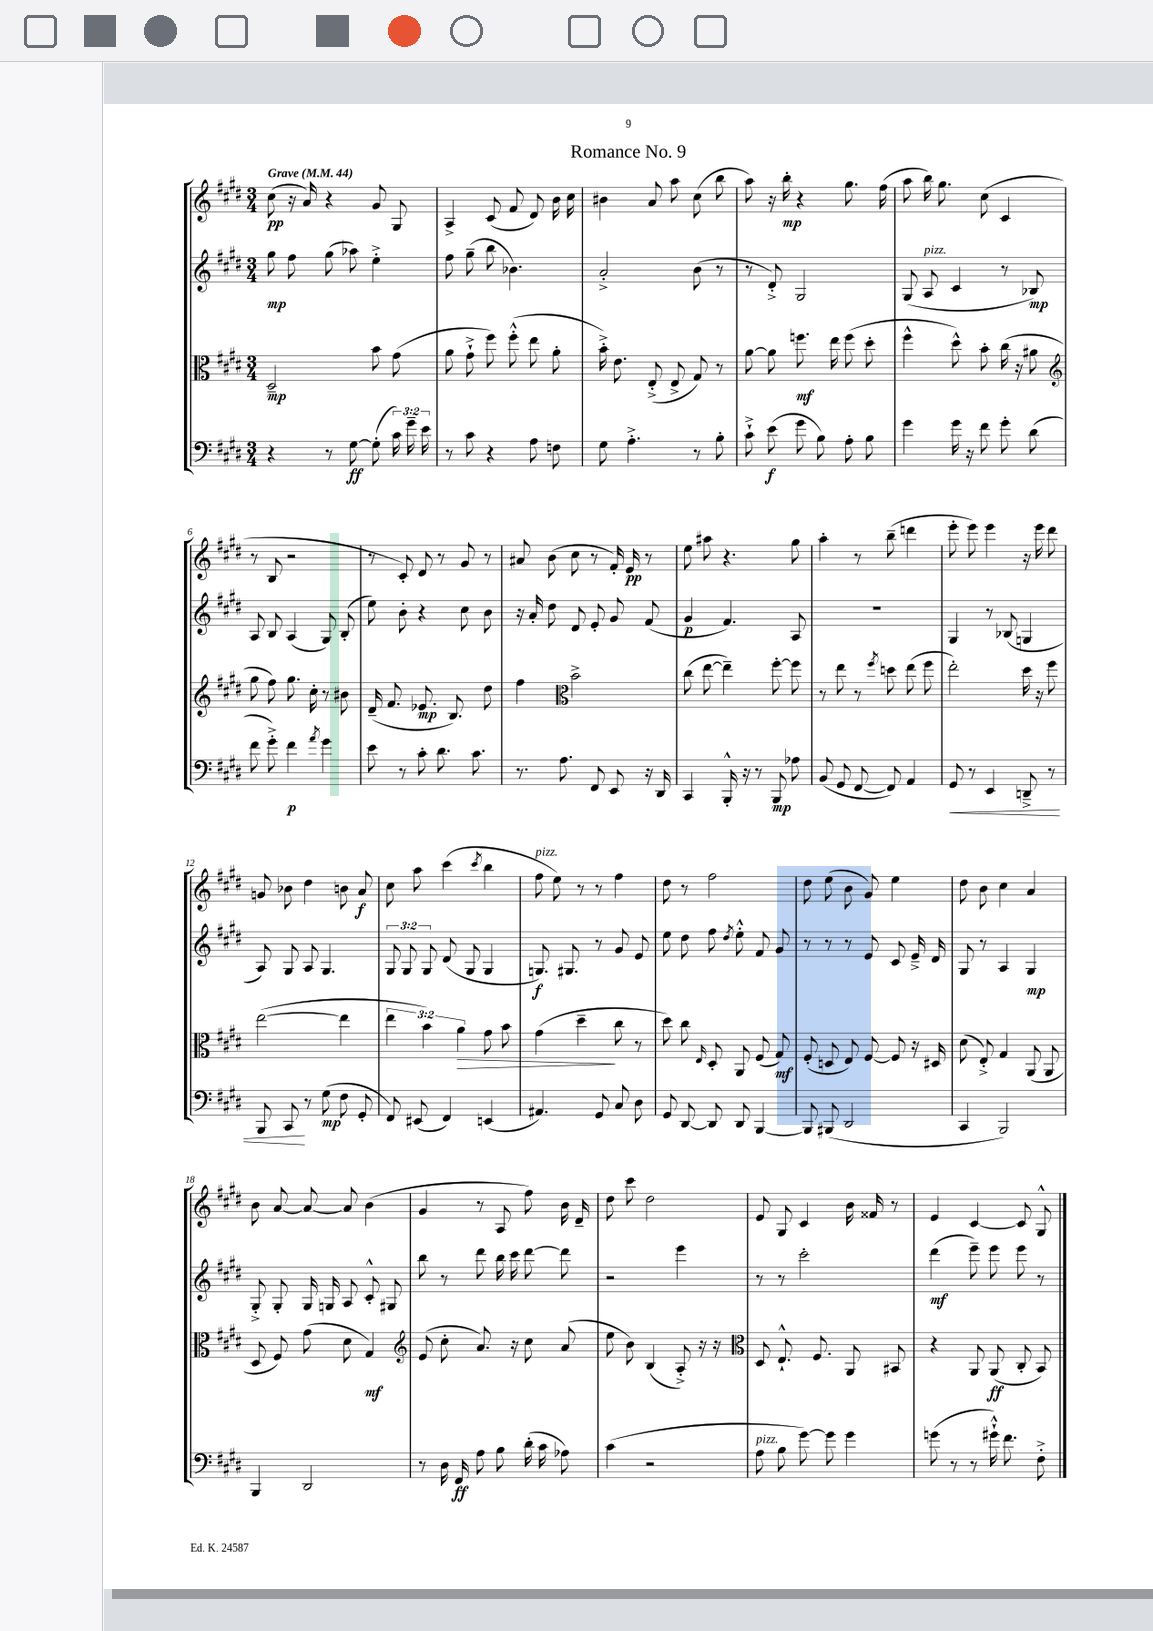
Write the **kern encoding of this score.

**kern	**kern	**kern	**kern
*staff4	*staff3	*staff2	*staff1
*clefF4	*clefC3	*clefG2	*clefG2
*k[f#c#g#d#]	*k[f#c#g#d#]	*k[f#c#g#d#]	*k[f#c#g#d#]
*M3/4	*M3/4	*M3/4	*M3/4
*MM44	*MM44	*MM44	*MM44
4r	2D#~	8gg#	(8cc#
.	.	8ff#	16r
.	.	.	16a)
8r	.	(8gg#	4r
[8G#	.	8aa-)	.
(8G#']	8b	4ee'^	8g#
24c#)	(8g#	.	8G#
24g#~	.	.	.
24e	.	.	.
=	=	=	=
8r	8a	8ff#	4A^
8c#	8g#`^	(8gg#~	.
4r	8ff#)	8bb	(8c#
.	(8ff#'^^	4.b-)	8f#
8A	8ee	.	8d#)
8F	8a'	.	16b
.	.	.	16cc#
=	=	=	=
8G#	16b'^)	2a'^	4b#
.	8.e	.	.
4.A'^	.	.	.
.	(8E'^	.	8a
.	8E^	.	8aa
8r	8G#)	(8b	(8cc#
8B'	8r	8r	8bb
=	=	=	=
8c#`^	[8a	8r	8aa)
(8e	8a]	8d#'^)	16r
.	.	.	16bb'
8g#	8.ff	2G#	4r
8B)	.	.	.
.	16ee	.	.
8A'	(8ff	.	8.gg#
8B	8dd#'	.	.
.	.	.	(16ff#
=	=	=	=
4g#	4ff#^^	(8G#	8aa
.	.	8A	16bb)
.	.	.	8.gg#
16g#	8dd#^^)	4c#	.
16r	.	.	.
8f#	8b'	.	(8cc#
8g#'	(16cc#	8r	4c#
.	16r	.	.
(8d#	8a#	8B-)	.
=	=	=	=
*	*clefG2	*	*
8f#	8gg#	8A	8r
8g#'^)	8ff#)	8B	8B
4f#	8.gg#	(4A	2r
.	16cc#'	.	.
8qa	.	.	.
4g#	8r	8G#)	.
.	8b#	(8B'	.
=	=	=	=
8e	(16d#~	8ee)	8r
.	8.f#	.	.
8r	.	8b'	8c#')
8c#'	8.e-	4r	8d#
8.d#	.	.	8r
.	8.B)	.	.
.	.	8cc#	8g#
8.c#	.	.	.
.	8dd#	8b	8r
=	=	=	=
8.r	4ff#	16r	8a#
.	.	16a'	.
.	.	8dd#	(8b
8.A	.	.	.
*	*clefC3	*	*
.	2b^	8d#	8cc#
8FF#	.	8e'	8r
8EE	.	8g#	16f#')
.	.	.	16e
16r	.	(8f#	8r
16DD#	.	.	.
=	=	=	=
4CC#	(8cc#	4g#	8ee
.	[8ee	.	8aa#
16BBB'^^	4ee~])	4.f#)	4.r
16r	.	.	.
8r	.	.	.
8BBB	[8ff#'	.	.
8A-	8ff#]	8A	8gg#
=	=	=	=
(8BB	8r	2.r	4aa'
8GG#	8ee	.	.
[8FF#	8r	.	8r
.	8qff#	.	.
8FF#])	8dd	.	(8bb~
4AA	(8ee	.	4ddd
.	8ff#	.	.
=	=	=	=
8GG#	2ee')	4G#	8eee'
8r	.	.	8eee)
4EE	.	8r	4eee
.	.	(8B-	.
8DD~^	16dd#	4G	16r
.	16r	.	16eee
8r	8ff#	.	8ddd#
=	=	=	=
8BBB	([2ee	8A)	8g
8CC#	.	8G#	8b-
8r	.	8A	4dd#
(8G#	.	4.G#	.
8F#	4ee]	.	8b
8GG#'	.	.	8a
=	=	=	=
8FF#)	6ee	12G#	8cc#
.	.	12G#	.
(8EE#	.	.	8aa
.	6b)	12G#	.
4FF#)	.	(8d#	(4ccc#
.	6a	.	.
.	.	8G#	.
.	.	.	8qccc#
(4EE	8g#	4G#	4bb
.	8b	.	.
=	=	=	=
4.AA#)	(4g#	8.G)	8ff#
.	.	.	8ee)
.	.	8.G#	.
.	4dd#~	.	8r
8GG#	.	8r	8r
8C#	8cc#	8g#	4ff#
8D#	8r	8e	.
=	=	=	=
8GG#	8dd#)	8ee	8dd#
[8DD#	8cc#	8dd#	8r
.	16qqE	.	.
8DD#]	8D#'	8ff#	2ff#
.	.	8qdd#	.
8DD#	8AA	8ee'^^	.
[4BBB	(8F#	8f#	.
.	8G#)	8g#	.
=	=	=	=
8BBB]	(8F#'	8r	8dd#
(8BBB#	8D	8r	(8ee
2DD#	8E)	8r	8b
.	[8F#	8e	8g#)
.	8F#]	8c#	4ee
.	16r	16e~^	.
.	16D#	16d#	.
=	=	=	=
4CC#	(8d#	8G#	8dd#
.	8E'^)	8r	8b
2BBB)	4G#	4A	4cc#
.	(8AA	4G#	4a
.	8AA	.	.
=	=	=	=
4BBB	8D#	8G#'^	8b
.	8F#)	8G#'	[8a
2DD#	(8g#	16G#	8a_
.	.	16G	.
.	8d#	8A	8a]
.	4G#)	8c#'^^	(4b
.	.	8G#	.
=	=	=	=
*	*clefG2	*	*
8r	(8e	8bb	4g#
16D#	8cc#'	8r	.
16FF#	.	.	.
8A	8.a)	8ddd#	8r
8B	.	16bb	8A
.	16r	16ccc#	.
(16d#'	8cc#	[8ddd#	8ff#)
16c#	.	.	.
8A-)	(8a	8ddd#]	16b
.	.	.	16d#~
=	=	=	=
(4c#	8ee	2r	8dd#
.	8b)	.	8ccc#
2r	(4B	.	2dd#
.	8A'^)	4eee	.
.	16r	.	.
.	16r	.	.
=	=	=	=
*	*clefC3	*	*
8A	8D#	8r	8e
8B	8.E`^^	8r	8G#
[8g#)	.	2ccc#'	4c#
.	8.F#	.	.
8g#]	.	.	.
4g#	8AA	.	16b
.	.	.	16f##
.	8BB#	.	8r
=	=	=	=
(8g	4r	(4ddd#	4e
8r	.	.	.
8r	8AA	8eee~)	[4c#
16g#`^^)	(8AA	8eee	.
8.f#	.	.	.
.	8C#'	8eee	8c#]
8F#'^	8BB)	8r	8G#^^
==	==	==	==
*-	*-	*-	*-
